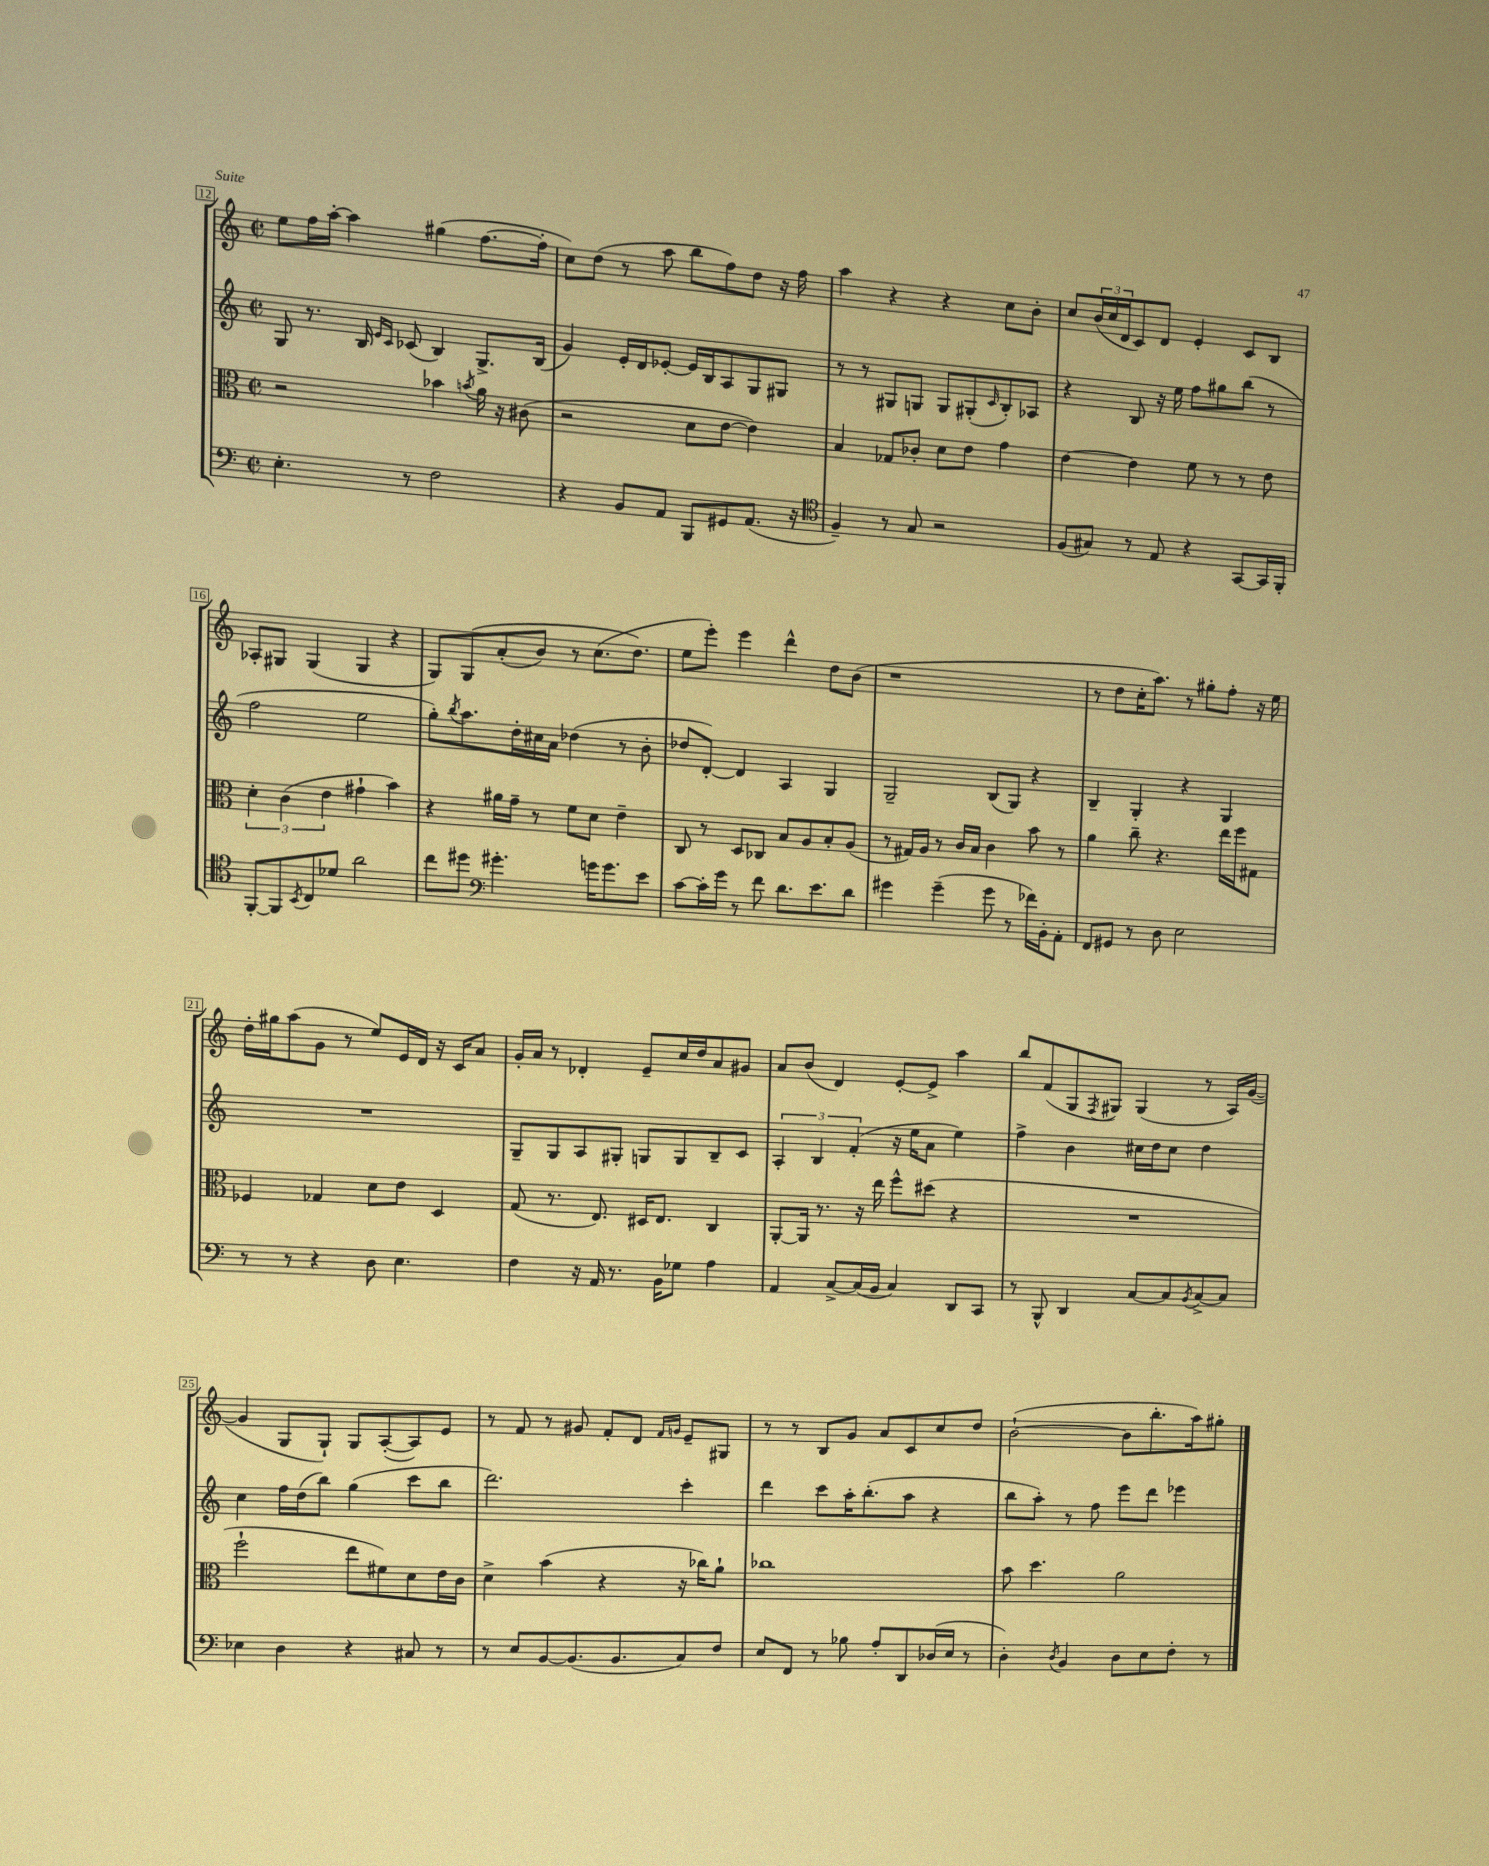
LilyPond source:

<<
\new StaffGroup <<
\new Staff = "s0" {
    \clef treble \key c \major \defaultTimeSignature \time 2/2
    e''8 f''16 a''16~-. a''4 gis''4( f''8.~ f''16-. |
    c''8) d''8( r8 a''8 b''8 f''8) d''8 r16 f''16 |
    a''4 r4 r4 c''8 b'8-. |
    c''8 \tuplet 3/2 { b'16( c''16 d'16 } c'8) d'8 e'4-. c'8 b8 |
    aes8-. gis8 gis4( gis4 r4 |
    g8) g8\( a'8-.( b'8) r8 c''8.( d''8.\) |
    e''8 e'''8-.) e'''4 d'''4-^ d''8 b'8( |
    r1 |
    r8 d''8 c''16-. a''8.) r8 gis''8-. f''8-. r16 e''16 |
    d''16-. gis''16 a''8( g'8 r8 e''8) e'16 d'16 r16 c'16 a'8 |
    g'16-. a'16 r8 des'4-. e'8-- c''16 d''16 a'8 gis'8 |
    a'8 b'8( d'4) e'8~-. e'8-> a''4 |
    b''8 f'8( g8 \acciaccatura { f8 } gis8) gis4( r8 a16) g'16~( |
    g'4 g8 g8-!) g8 a8~-.( a8) e'8 |
    r8 f'8 r8 gis'8 f'8-. d'8 \grace { f'16 g'16 } e'8-- gis8 |
    r8 r8 b8 g'8 a'8 c'8 c''8 d''8 |
    b'2~-!( b'8 b''8.-. a''16) gis''8-. \bar "|." |
}
\new Staff = "s1" {
    \clef treble \key c \major \defaultTimeSignature \time 2/2
    g8 r8. b16 \grace { e'16 c'16 } ces'8( b4) g8.-> b16( |
    g'4) e'16-. d'16 ees'8~-. ees'16 b16 a8 g8 gis8 |
    r8 r8 gis8 g8 g8 gis8-.( \grace { c'16 } b8-.) aes8 |
    r4 b8 r16 e''16 f''8 gis''8 b''8( r8 |
    f''2 e''2 |
    g''8-.) \acciaccatura { b''8 } a''8. d''16-. cis''16 a'16 des''4( r8 b'8-. |
    des''8 d'8~-.) d'4 a4 g4 |
    g2-- b8( g8) r4 |
    b4-- g4-. r4 g4 |
    R1 |
    g8-- g8 a8 gis8-. g8 g8 b8-- c'8 |
    \tuplet 3/2 { a4-. b4 f'4-.( } r16 e''16 a'8 e''4) |
    f''4-> b'4 cis''16 d''16 cis''8 d''4 |
    c''4 f''16 d''16( b''8) g''4( c'''8 b''8 |
    d'''2.) c'''4-. |
    d'''4 c'''8 a''16-. b''8.-.( a''8 r4 |
    b''8 a''8-.) r8 f''8 e'''8 d'''8 ees'''4 \bar "|." |
}
\new Staff = "s2" {
    \clef alto \key c \major \defaultTimeSignature \time 2/2
    r2 bes'4 \acciaccatura { b'8 } a'16 r16 cis'8( |
    r2 d'8 e'8~ e'4) |
    b4 ges8 ces'8-. d'8 e'8 g'4 |
    e'4~ e'4 f'8 r8 r8 e'8 |
    \tuplet 3/2 { d'4-. c'4( e'4 } gis'4-! b'4) |
    r4 ais'16 g'16-- r8 f'8 d'8 e'4-- |
    c8 r8 d8 ces8 b8 a8 b8-. a8( |
    r8 gis16) a16 r8 c'16 b16 c'4 b'8 r8 |
    a'4 c''8-- r4. e''16 f''16 gis8 |
    fes4 ges4 d'8 e'8 d4 |
    g8( r8. e8.) dis16 e8. c4 |
    a,8~-. a,16 r8. r16 e''16 f''8-^ dis''8( r4 |
    R1 |
    f''2-! e''8 fis'8) d'8 e'16 c'16 |
    d'4-> b'4( r4 r16 ces''16) a'8-! |
    ces''1 |
    b'8 d''4. a'2 \bar "|." |
}
\new Staff = "s3" {
    \clef bass \key c \major \defaultTimeSignature \time 2/2
    e4.-. r8 f2 |
    r4 b,8 a,8 b,,8 gis,8 a,8.( r16 |
    \clef tenor f4--) r8 g8 r2 |
    f8( gis8) r8 e8 r4 g,8~ g,16 f,16-. |
    f,8~-. f,8 \acciaccatura { b,8 } c8 des'8 a'2 |
    c''8 dis''8 \clef bass gis'4.-. g'16 g'8. e'8 |
    c'8~ c'16-. g'16 r8 f'8 d'8. e'8. d'8 |
    gis'4 gis'4--( gis'8 r8 fes'16) b,16-. a,8-. |
    f,8 gis,8 r8 d8 e2 |
    r8 r8 r4 d8 e4. |
    f4 r16 a,16 r8. b,16 ges8 a4 |
    a,4 c8~-> c16( b,16 c4) d,8 c,8 |
    r8 b,,8-^ d,4 c8~ c8 \acciaccatura { b,8 } c8~-> c8 |
    ees4 d4 r4 cis8 r8 |
    r8 e8 b,8~ b,8.( b,8. c8) f8 |
    e8 f,8 r8 bes8 a8-. d,8 des16( e16 r8 |
    d4-.) \acciaccatura { d8 } b,4 d8 e8 f8-. r8 \bar "|." |
}
>>
>>
\layout { \context { \Score currentBarNumber = #12 \override BarNumber.stencil = #(make-stencil-boxer 0.1 0.3 ly:text-interface::print) } }
